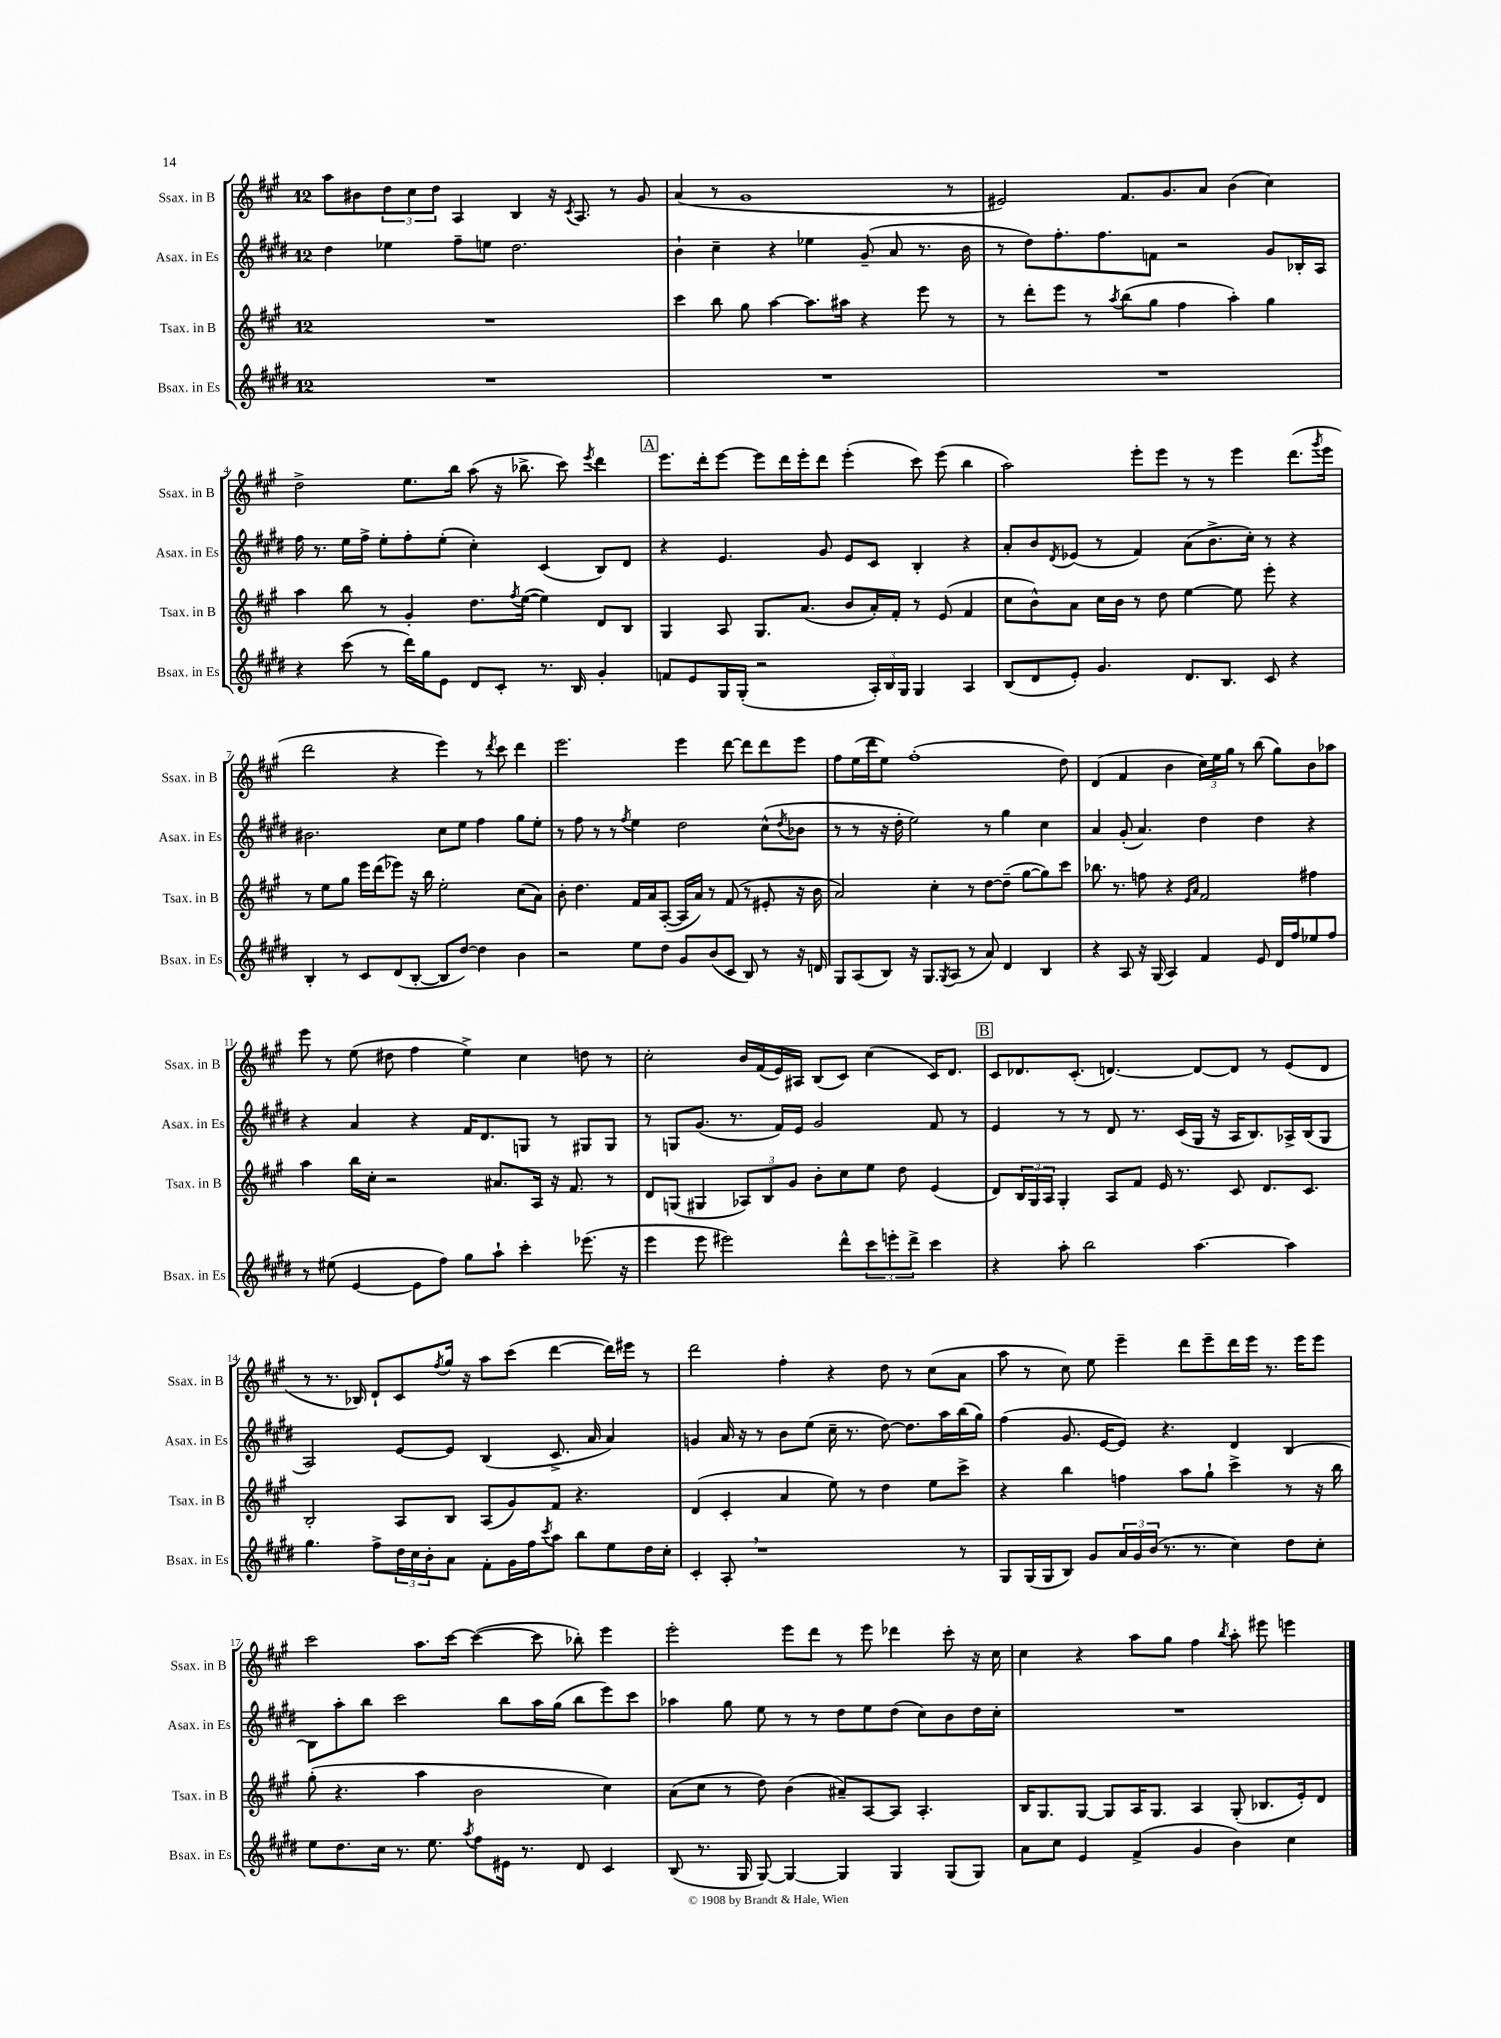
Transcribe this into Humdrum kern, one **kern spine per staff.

**kern	**kern	**kern	**kern
*part4	*part3	*part2	*part1
*staff4	*staff3	*staff2	*staff1
*I"Bsax. in Es	*I"Tsax. in B	*I"Asax. in Es	*I"Ssax. in B
*I'Bsax. in Es	*I'Tsax. in B	*I'Asax. in Es	*I'Ssax. in B
*clefG2	*clefG2	*clefG2	*clefG2
*k[f#c#g#d#]	*k[f#c#g#]	*k[f#c#g#d#]	*k[f#c#g#]
*M12/8	*M12/8	*M12/8	*M12/8
=1	=1	=1	=1
1.r	1.r	4dd#\	8aa\L
.	.	.	8b#X\
.	.	4ee-X\	12dd\
.	.	.	12cc#\
.	.	.	12dd\J
.	.	8ff#~\L	4A/
.	.	8een\J	.
.	.	2.dd#\	4B/
.	.	.	16r
.	.	.	8qc#/
.	.	.	8.A/
.	.	.	8r
.	.	.	8g#/
=2	=2	=2	=2
1.r	4ccc#\	4b`\	(4a/
.	8bb\	4cc#~\	8r
.	8gg#\	.	1g#
.	[4aa\	4r	.
.	8.aa\L]	4ee-X\	.
.	16aa#X\Jk	.	.
.	4r	(8g#~/	.
.	.	8a/	.
.	8eee\	8.r	.
.	8r	.	8r
.	.	16b\	.
=3	=3	=3	=3
1.r	8r	8r	2e#X/)
.	8ddd'\L	8dd#\L)	.
.	8eee\J	8.ff#'\	.
.	8r	.	.
.	.	8.ff#\	.
.	8qaa/	.	.
.	(8bb\L	.	8.f#/L
.	8gg#\J	8fn\J	.
.	.	.	8.g#/
.	4ff#\	2r	.
.	.	.	8a/J
.	4aa'\)	.	(4b\
.	4gg#\	8g#/L	4cc#\)
.	.	16B-X'/L	.
.	.	16A/JJ	.
!!LO:LB:g=z
=4	=4	=4	=4
4r	4aa\	16ff#\	2dd^\
.	.	8.r	.
(8ccc#\	8bb\	16ee\LL	.
.	.	16ff#^\JJ	.
8r	8r	8ee'\L	.
16ddd#\LL)	4g#'/	8ff#'\	8.ee\L
16gg#\J	.	.	.
8e\J	.	(8ee'\J	.
.	.	.	16bb\Jk
8d#/L	8.dd\L	4cc#'\)	(8aa\
8c#'/J	.	.	16r
.	8qff#/	.	.
.	([16ee\Jk	.	8.bb-X^\
8.r	4ee\])	(4c#/	.
.	.	.	8ccc#\)
16B/	.	.	.
.	.	.	8qeee/
4g#'/	8d/L	8B/L)	4ddd\
.	8B/J	8d#/J	.
!!LO:REH:place=s1:t=A
=5	=5	=5	=5
8fn/L	4G#/	4r	8.eee\L
8e/	.	.	.
.	.	.	16ddd'\k
16G#/L	8A/	4.e/	[8eee\J
(16G#'/JJ	.	.	.
2r	8.G#/L	.	8eee\L]
.	.	.	16ddd\L
.	(8.a/J	.	16eee'\J
.	.	8g#/	8ddd\J
.	8b/L	8e/L	(4eee'\
24A'/LL)	16a'/L)	8c#/J	.
24B/	.	.	.
.	16f#'/JJ	.	.
24G#/JJ	.	.	.
4G#/	8r	4B'/	8ccc#\)
.	(8e/	.	(8eee\
4A/	4f#/	4r	4bb\
=6	=6	=6	=6
(8B/L	8cc#\L	8a'/L	2aa\)
8d#/	8b^^\)	8b/	.
.	.	8qd#/	.
8e'/J)	8a\J	(8e-X/J	.
4.g#/	16cc#\LL	8r	.
.	16b\JJ	.	.
.	8r	4f#/)	8eee'\L
.	8dd\	.	8eee\J
8.d#/L	[4ee\	(8a\L	8r
.	.	8.b^\	8r
8.B/J	.	.	.
.	8ee\]	.	4eee\
.	.	16cc#'\Jk)	.
8c#/	8eee'\	8r	.
4r	4r	4r	(8.ddd\L
.	.	.	8qggg#/
.	.	.	16eee\Jk
!!LO:LB:g=z
=7	=7	=7	=7
4B'/	8r	2.b#X\	2ddd\
.	8ee\L	.	.
8r	8gg#\J	.	.
8c#/L	16eee\LL	.	.
.	(16ddd\J	.	.
(8d#/	8eee-X\J)	.	4r
[8B'/J	16r	.	.
.	16bb\	.	.
8B/L]	2ee'\	8cc#\L	4eee\)
[8dd#/J)	.	8ee\J	.
4dd#\]	.	4ff#\	8r
.	.	.	8qddd/
.	.	.	8ccc#\
4b\	(8cc#\L	8gg#\L	4ddd\
.	8a\J)	8ee'\J	.
=8	=8	=8	=8
2r	8b'\	8r	2.eee\
.	4.dd\	8ff#\	.
.	.	8r	.
.	.	8r	.
.	.	8qff#/	.
8ee\L	16f#/LL	4ee\	.
.	16a/J	.	.
8dd#\J	([8A'/J	.	.
8g#/L	16A/LL]	2dd#\	4eee\
.	16a/JJ)	.	.
(8b/	8r	.	.
8c#/J	(8f#/	.	[8ddd\
8B/)	8r	.	8ddd\L]
8r	8e#X'/	(8cc#^^\L	8ddd\
.	.	8qdd#/	.
16r	16r	8b-X\J	8eee\J
16dn/	16b\	.	.
=9	=9	=9	=9
8G#/L	2a/)	8r	8ff#\L
(8A/	.	8r	(16ee\L
.	.	.	16ddd\J
8B/J)	.	16r	8ee\J)
.	.	16dd#'\	.
16r	.	2ee\)	(1ff#'
8.G#/L	.	.	.
.	4cc#'\	.	.
8qG#/	.	.	.
(8A/J	.	.	.
8r	8r	.	.
8a/)	[8dd\L	8r	.
4d#/	(8dd~\J]	4gg#\	.
.	[8gg#\L	.	.
4B/	8gg#\])	4cc#\	.
.	8ccc#\J	.	8dd\)
=10	=10	=10	=10
4r	8.bb-X\	4a/	(4d/
.	8.r	.	.
8A/	.	(8g#'/	4f#/
16r	8ffn\	4.a/)	.
(16G#/	.	.	.
4A/)	4r	.	4b\
.	16qqe/LL	.	.
.	16qqa/JJ	.	.
4f#/	2f#/	4dd#\	24cc#\LL)
.	.	.	24ee\
.	.	.	24gg#\JJ
.	.	.	8r
8e/	.	4dd#\	(8bb\
16d#/LL	.	.	8gg#\L)
16ff#/J	.	.	.
8ee-X/	4ff#X\	4r	8b\
8ff#/J	.	.	8aa-X\J
!!LO:LB:g=z
=11	=11	=11	=11
8r	4aa\	4r	8eee\
(8ee#X\	.	.	8r
[4e/	16bb\LL	4a/	(8ee\
.	16cc#'\JJ	.	.
.	2r	.	8dd#X\
8e\L]	.	4r	4ff#\
8ff#\J)	.	.	.
8gg#\L	.	16f#/KL	4ee^\)
.	.	8.d#/	.
8aa`\J	8.a#X/L	.	.
4ccc#'\	.	8Gn/J	4cc#\
.	16A/Jk	.	.
.	16r	8r	.
.	8.f#/	.	.
(8.eee-X\	.	8G#X/L	8ddn\
.	8r	8G#/J	8r
16r	.	.	.
=12	=12	=12	=12
4eee\	8d/L	8r	2cc#'\
.	(8Gn/J	8Gn/L	.
8eee\	4G#X/	(8.g#/J	.
2eee#X\)	.	.	.
.	.	8.r	.
.	12A-X/L)	.	16b/LL
.	.	.	(16f#/
.	12B/	.	.
.	.	16f#/LL)	16e/)
.	12g#/J	.	.
.	.	16e/JJ	16A#X/JJ
.	8b'\L	2g#/	(8B/L
8ddd#^^\L	8cc#\	.	8c#/J)
12ccc#\	8ee\J	.	(4cc#\
12eeen'\	.	.	.
.	8dd\	.	.
12ddd#^\J	.	.	.
4ccc#\	(4e/	8f#/	16c#/KL)
.	.	.	8.d/J
.	.	8r	.
!!LO:REH:place=s1:t=B
=13	=13	=13	=13
4r	8d/L)	4e/	8c#/L
.	24B/L	.	8.d-X/
.	24G#/	.	.
.	24A/JJ	.	.
8aa'\	4G#'/	8r	.
.	.	.	(8.c#'/J
2bb\	.	8r	.
.	8A/L	8d#/	[4.dn/)
.	8f#/J	8.r	.
.	16e/	.	.
.	8.r	(16c#/LL	.
[4.aa\	.	16G#/JJ	8d/L_
.	.	16r	.
.	8c#/	16A/KL	8d/J]
.	.	8.B/)	.
.	8.d/L	.	8r
4aa\]	.	16A-X^/L	(8e/L
.	8.c#/J	(16B/J	.
.	.	8G#/J	8d/J
!!LO:LB:g=z
=14	=14	=14	=14
4.gg#\	2B'/	2A/)	8r
.	.	.	8.r
.	.	.	16B-X/)
8ff#^\L	.	.	8d`/L
24dd#\L	8A/L	[8e/L	8c#/
24cc#\	.	.	.
24b'\J	.	.	.
.	.	.	8qff#/
8a\J	8B/J	8e/J]	16gg#/Jk
.	.	.	16r
8f#'\L	(8A/L	(4B/	8aa\L
16g#\L	8g#/)	.	(8ccc#\J
16ff#\J	.	.	.
8qccc#/	.	.	.
8aa\J	8f#/J	8.c#^/	[4ddd\
8bb\L	4.r	.	.
.	.	16a/	.
8ee\	.	4a/)	16ddd\LL])
.	.	.	16eee#X\JJ
16dd#\L	.	.	8r
16cc#'\JJ	.	.	.
=15	=15	=15	=15
4c#'/	(4d/	4gn/	2ddd\
8A',/	4c#'/	16a/	.
.	.	16r	.
1r	.	8r	.
.	4a/	8b\L	4ff#'\
.	.	(8ee\J	.
.	8ee\)	16cc#~\	4r
.	.	8.r	.
.	8r	.	.
.	4dd\	[8dd#\)	8dd\
.	.	8.dd#\L]	8r
.	8ee\L	.	(8cc#\L
.	.	16aa\L	.
8r	8ccc#^\J	(16bb\	8a\J
.	.	16gg#\JJ)	.
=16	=16	=16	=16
8G#/L	4r	(4ff#\	8aa\
(16G#/L	.	.	8r
16G#/J	.	.	.
8B/J)	4bb\	8.g#/	8cc#\)
8g#/L	.	.	8ee\
.	.	[16e/KL	.
24a/L	4ffn\	8e/J])	4eee~\
24g#/	.	.	.
(24b/JJ	.	.	.
8.r	.	4.r	.
.	8aa\L	.	8ddd\L
8.r	.	.	.
.	8gg#`\J	.	8eee~\
4cc#\)	4ccc#^\	4d#/	16ddd\L
.	.	.	16eee\JJ
.	.	.	8.r
8dd#\L	8r	[4B/	.
.	.	.	16eee\KL
8cc#'\J	16r	.	8eee\J
.	16bb\	.	.
!!LO:LB:g=z
=17	=17	=17	=17
8ee\L	(8gg#'\	8B\L]	2ccc#\
8.dd#\	4.r	8aa'\	.
.	.	8bb\J	.
16cc#\Jk	.	.	.
8.r	.	2ccc#\	.
.	4aa\	.	8.aa\L
8.ee\	.	.	.
.	.	.	[16ccc#\Jk
8qaa/	.	.	.
8ff#\L	2b\	.	(4ccc#\_
16e#X\Jk	.	8bb\L	.
8.r	.	.	.
.	.	16aa\L	8ccc#\]
.	.	(16gg#\JJ	.
8d#/	.	8bb\L	8bb-X'\)
4c#/	4cc#\)	8eee\)	4eee\
.	.	8ccc#\J	.
=18	=18	=18	=18
(8B/	(8a\L	4aa-X\	2eee'\
8.r	8cc#\J	.	.
.	8r	8gg#\	.
16G#/	.	.	.
[8G#/)	8dd\)	8ee\	.
4G#/_	(4b\	8r	8eee\L
.	.	8r	8ddd\J
4G#/]	8a#X~/L)	8dd#\L	8r
.	[8A/	8ee\	8eee\
4G#/	8A/J]	(8dd#\J	4ddd-X\
.	4.A'/	8cc#\L)	.
(8G#/L	.	8b\	8ccc#'\
8G#/J)	.	16dd#\L	16r
.	.	16cc#'\JJ	16cc#\
=19	=19	=19	=19
8a\L	16B/KL	1.r	4cc#\
.	8.G#/	.	.
8cc#\J	.	.	.
4e/	[8G#/J	.	4r
.	8G#/L]	.	.
(4f#^/	16A/K	.	8aa\L
.	8.G#/J	.	.
.	.	.	8gg#\J
4g#/	4A/	.	4ff#\
.	.	.	8qbb/
4b\)	(8G#'/	.	8aa'\
.	8.B-X/L	.	8eee#X\
4cc#\	.	.	4eeen\
.	16e'/k)	.	.
.	8d/J	.	.
==	==	==	==
*-	*-	*-	*-
